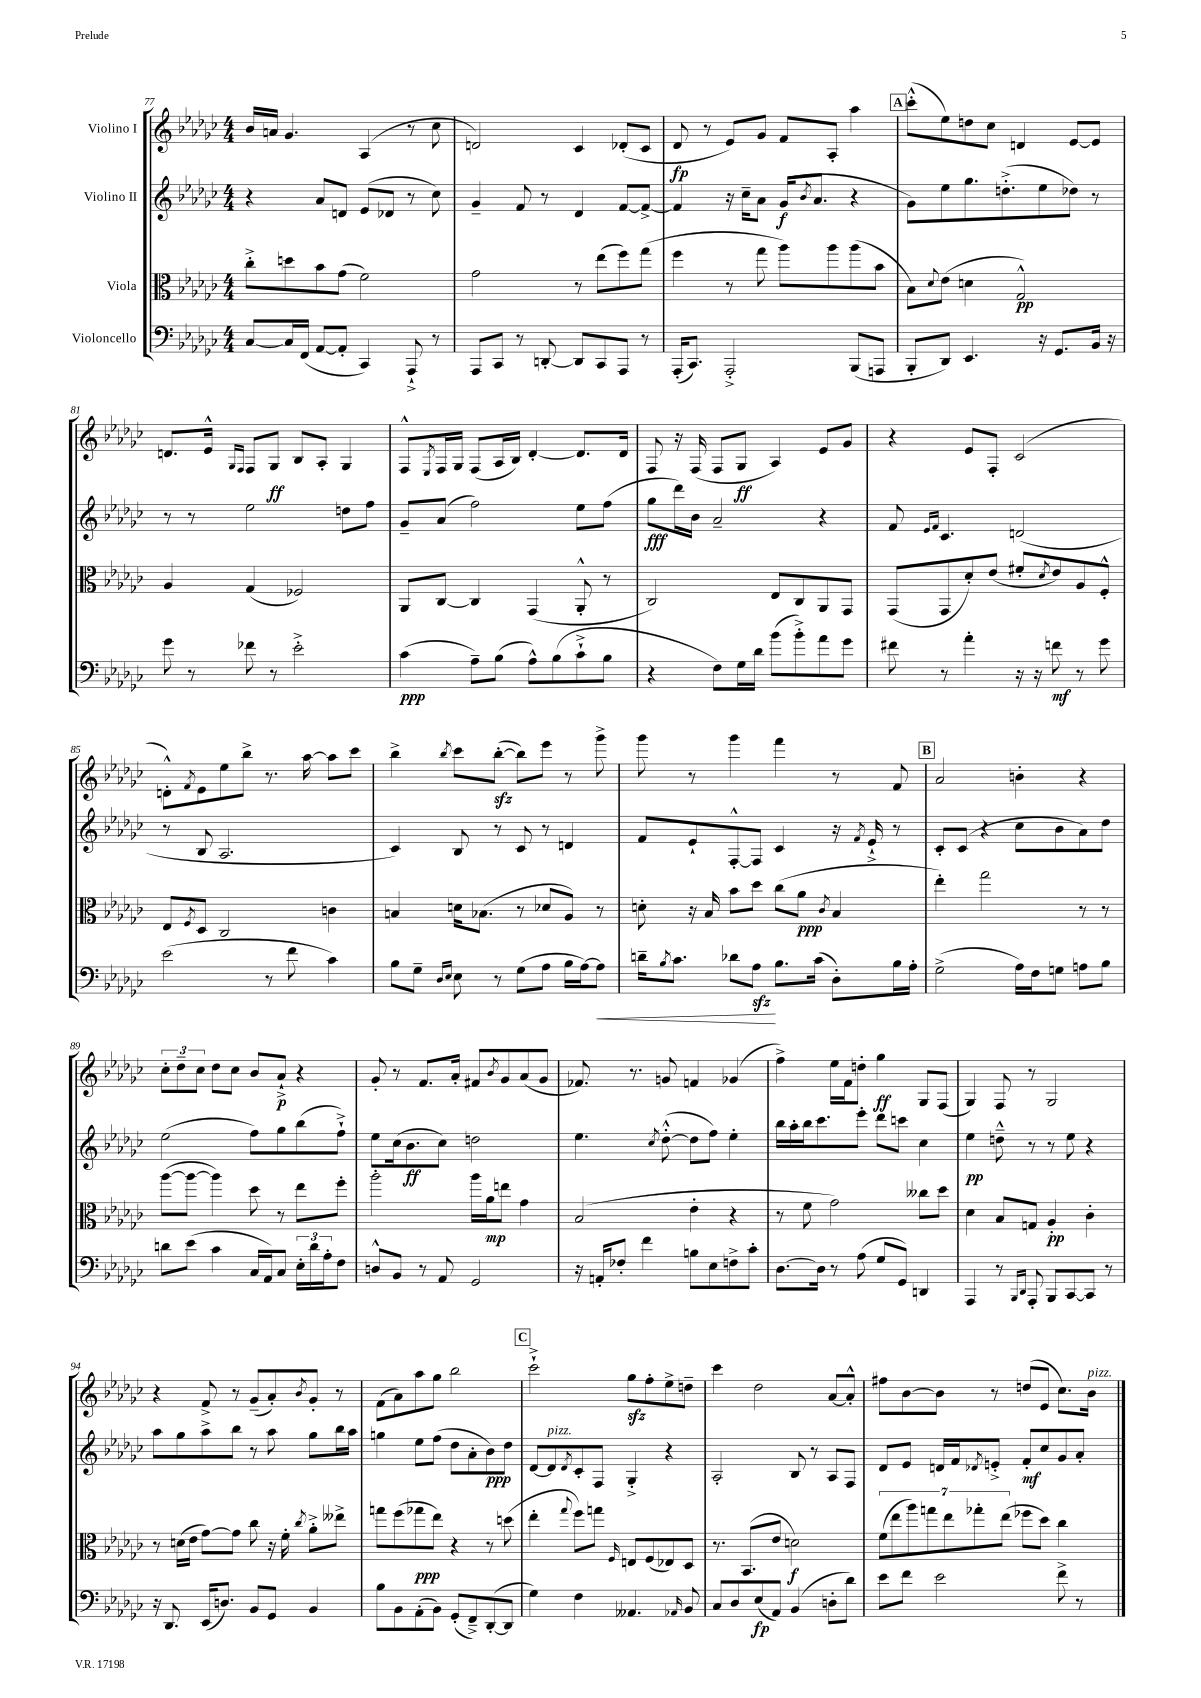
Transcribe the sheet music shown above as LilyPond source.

<<
\new StaffGroup <<
\new Staff = "s0" \with { instrumentName = "Violino I" } {
    \clef treble \key ges \major \numericTimeSignature \time 4/4
    bes'16 a'16 ges'4. aes4( r8 ces''8 |
    d'2) ces'4 des'8-.( ces'8 |
    des'8\fp r8 ees'8) ges'8 f'8 aes8-. aes''4 |
    \mark \markup { \box "A" } ces'''8-.-^( ees''8) d''8 ces''8 d'4 ees'8~ ees'8 |
    d'8. ees'16-^ \grace { ges16 f16 } f8 ges8\ff bes8 aes8-. ges4 |
    f8-^ \acciaccatura { ees8 } f16 ges16 f8( aes16 bes16) des'4~-. des'8. des'16 |
    f8 r16 f16( f8 ges8\ff aes4) ees'8 ges'8 |
    r4 ees'8 f8-. ces'2( |
    d'8-.-^) \acciaccatura { f'8 } ees'8 ees''8 bes''8-> r8. aes''16~ aes''8 ces'''8 |
    bes''4-> \acciaccatura { bes''8 } ces'''8 bes''8~-.\sfz( bes''8) ees'''8 r8 ges'''8-> |
    ges'''8 r8 ges'''4 f'''4 r8 f'8 |
    \mark \markup { \box "B" } aes'2 b'4-. r4 |
    \tuplet 3/2 { ces''8-. des''8-- ces''8 } des''8 ces''8 bes'8 aes'8-!->\p r4 |
    ges'8-. r8 f'8. aes'16-. fis'8 \acciaccatura { bes'8 } ges'8 aes'8( ges'8 |
    fes'8.) r8. g'8 f'4 ges'4( |
    f''4->) ees''16 f'16 d''8-. ges''4\ff ges8 f8( |
    ges4) f8 r8 ges2 |
    r4 f'8-> r8 ges'8--( aes'8-.) \acciaccatura { bes'8 } ges'8-. r8 |
    f'8( aes'8) aes''8 ges''8 bes''2 |
    \mark \markup { \box "C" } ces'''2-!-> ges''8\sfz f''8-. ees''8-> d''8-- |
    ces'''4 des''2 aes'8~ aes'8-.-^ |
    fis''8 bes'8~ bes'8 r8 d''8( ees'8 ces''8.) bes'16^\markup { \italic "pizz." } \bar "|." |
}
\new Staff = "s1" \with { instrumentName = "Violino II" } {
    \clef treble \key ges \major \numericTimeSignature \time 4/4
    r4 aes'8 d'8 ees'8( des'8 r8 ces''8) |
    ges'4-- f'8 r8 des'4 f'8~ f'8~-> |
    f'4 r16 ces''16-- aes'8 ges'16\f( \acciaccatura { bes'8 } aes'8. r4 |
    \mark \markup { \box "A" } ges'8) ees''8 ges''8. d''8.-.->( ees''8 des''8) r8 |
    r8 r8 ees''2 d''8 f''8 |
    ges'8-- aes'8( f''2) ees''8 f''8( |
    ges''8\fff des'''16) bes'16 aes'2-- r4 |
    f'8 \grace { ees'16 f'16 } ces'4. d'2( |
    r8 bes8 aes2. |
    ces'4) bes8 r8 ces'8 r8 d'4 |
    f'8 ees'8-! f8~-.-^ f8 ces'4 r16 \acciaccatura { f'8 } ees'16-!-> r8 |
    \mark \markup { \box "B" } ces'8-. ces'8( r4 ces''8 bes'8 aes'8) des''8 |
    ees''2( f''8) ges''8 bes''8( f''8-!->) |
    ees''8 ces''16( bes'8.\ff ces''8) d''2 |
    ees''4. \acciaccatura { ces''8 } des''8~-.-^( des''8 f''8) ees''4-. |
    bes''16 aes''16-. bes''16 ces'''8. ees'''8-. des'''8 c'''8 ces''4 |
    ees''4\pp d''8---^ r8 r8 ees''8 r4 |
    aes''8 ges''8 aes''8-> bes''8 r8 aes''8 ges''8 bes''16 aes''16 |
    g''4 ees''8 f''8( des''8 aes'8-. bes'8\ppp) des''8 |
    \mark \markup { \box "C" } des'8~ des'8^\markup { \italic "pizz." } \acciaccatura { des'8 } ces'8-. f8 ges4-.-> r4 |
    aes2-. bes8 r8 aes8 f8 |
    des'8 ees'8 d'16 f'16 \acciaccatura { des'8 } e'8-.-> f'8-.\mf ces''8 ges'8 aes'8-. \bar "|." |
}
\new Staff = "s2" \with { instrumentName = "Viola" } {
    \clef alto \key ges \major \numericTimeSignature \time 4/4
    ces''8-.-> d''8 bes'8 ges'8( f'2) |
    ges'2 r8 ees''8( f''8) ges''8( |
    f''4 r8 ges''8 aes''8) aes''8 aes''8( bes'8 |
    \mark \markup { \box "A" } bes8) \appoggiatura { des'8 } ees'8( d'4 ges2-^\pp) |
    aes4 ges4( fes2) |
    aes,8 ces8~ ces4 ges,4( aes,8-.-^ r8 |
    ces2) ees8 ces8 aes,8 ges,8 |
    ges,8( ges,8 des'8-.) ees'8( fis'8-. \acciaccatura { des'8 } ees'8) aes8 f8-.-^ |
    ees8 \acciaccatura { f8 } des8 ces2 c'4 |
    b4 d'16 bes8.( r8 des'8 aes8) r8 |
    d'8-. r16 bes16 bes'8 des''8 ces''8( aes'8\ppp \acciaccatura { ces'8 } bes4 |
    \mark \markup { \box "B" } ees''4-.) ges''2 r8 r8 |
    aes''8~( aes''8~ aes''4) des''8 r8 ees''8 f''8-. |
    aes''2-. aes''16 aes'16\mp e''8 ges'4 |
    bes2( ees'4-. r4 |
    r8 f'8 ges'2) ceses''8 des''8 |
    des'4 bes8 g8 aes4-.\pp ces'4-. |
    r8 d'16( ees'16 ges'8~) ges'8 ces''8 r16 f'16-. \acciaccatura { ces''8 } aes'8-.-> eeses''8-> |
    g''8 f''8( ges''8\ppp ees''8) r4 r8 d''8( |
    \mark \markup { \box "C" } ees''4-. \appoggiatura { ges''8 } f''8) g''8 \grace { f16 } e8 f8( ees8) des8 |
    r8. bes,8.( ees'8 d'2\f) |
    \tuplet 7/4 { f'8( ees''8 aes''8) g''8 ees''8 ges''8-. ees''8( } fes''8 des''8) ces''4 \bar "|." |
}
\new Staff = "s3" \with { instrumentName = "Violoncello" } {
    \clef bass \key ges \major \numericTimeSignature \time 4/4
    ces8~ ces16 f,16( aes,8~ aes,8-. ces,4) aes,,8-!-> r8 |
    aes,,8 ces,8 r8 d,8~-. d,8 ces,8 aes,,8 r8 |
    aes,,16-.( ces,8.) aes,,2-.-> bes,,8( a,,8 |
    \mark \markup { \box "A" } bes,,8-. des,8) ees,4. r16 ges,8. bes,16 r16 |
    ges'8 r8 fes'8 r8 ees'2-.-> |
    ces'4\ppp( aes8--) bes8( aes8-^) bes8( ces'8-!-> bes8 |
    r4 f8) ges16 des'16 bes'8( bes'8-.->) aes'8 ges'8 |
    fis'8 r8 aes'4-. r16 r16 f'8\mf r8 ges'8 |
    ees'2( r8 f'8 ces'4) |
    bes8 ges8-- \grace { des16 ees16 } ees8 r8 ges8( aes8 bes16 aes16~) aes8\< |
    d'16-- \acciaccatura { bes8 } ces'8. des'8 aes8\sfz\! bes8. ces'16( des8-.) bes16 aes16-. |
    \mark \markup { \box "B" } ges2->( aes16) f16 g8 a8 bes8 |
    d'8 ees'8( ces'4 ces16 aes,16) ces8 \tuplet 3/2 { ees16-. d'16 aes16-. } f8 |
    d8-^ bes,8 r8 aes,8 ges,2 |
    r16 a,16-. fes8-. f'4 b8 ees8 f8-> ces'8-. |
    des8.~ des16 r8 aes8( ges8 ges,8) d,4 |
    aes,,4 r8 \grace { bes,,16 des,16 } aes,,8-. bes,,8 ces,8~ ces,8 r8 |
    r16 des,8. ees,16( d8.) bes,8 ges,8 bes,4 |
    bes8 bes,8 aes,8-.( bes,8) ges,8-.( f,8--->) des,8~-.( des,8 |
    \mark \markup { \box "C" } ges4) f4 aeses,4. \grace { aes,16 } bes,8 |
    ces8 des8 ees8\fp( aes,8) bes,4( d8-. des'8) |
    ees'8 f'8 ees'2 f'8-> r8 \bar "|." |
}
>>
>>
\layout { \context { \Score currentBarNumber = #77 } }
